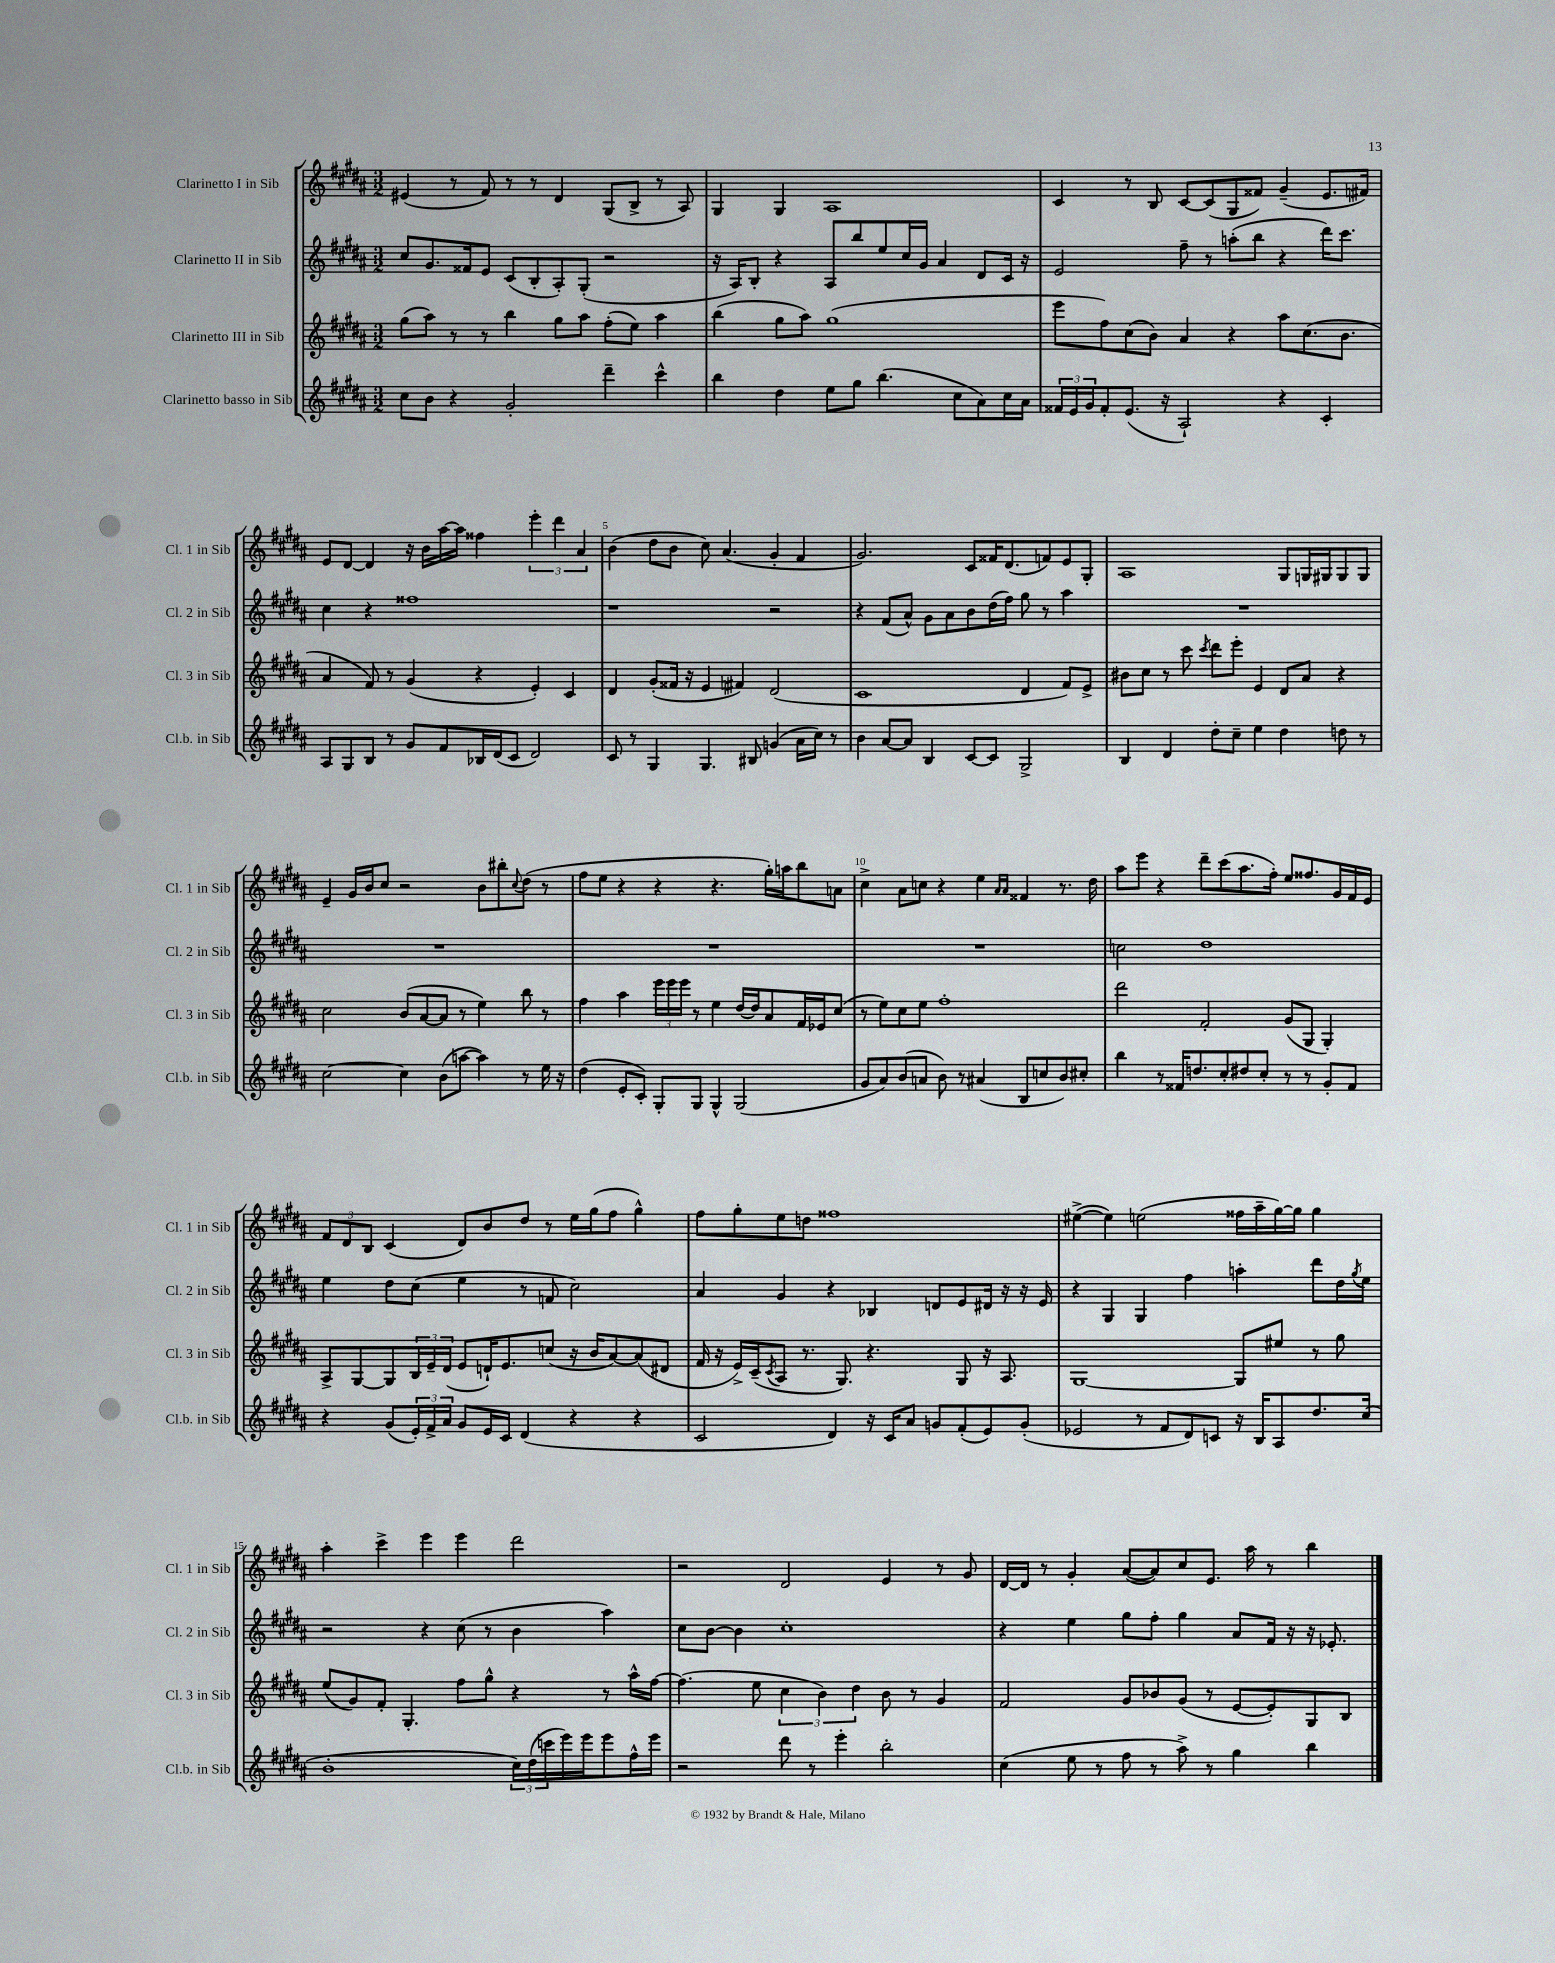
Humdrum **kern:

**kern	**kern	**kern	**kern
*staff4	*staff3	*staff2	*staff1
*clefG2	*clefG2	*clefG2	*clefG2
*k[f#c#g#d#a#]	*k[f#c#g#d#a#]	*k[f#c#g#d#a#]	*k[f#c#g#d#a#]
*M3/2	*M3/2	*M3/2	*M3/2
8cc#	(8gg#	8cc#	(4e#
8b	8aa#)	8.g#	.
4r	8r	.	8r
.	.	16f##	.
.	8r	8e	8f#)
2g#'	4bb	(8c#	8r
.	.	8B'	8r
.	8gg#	8A#')	4d#
.	8aa#	(8G#'	.
4ddd#~	(8ff#'	2r	(8G#
.	8ee)	.	8B^
4ccc#^^	4aa#	.	8r
.	.	.	8A#)
=	=	=	=
4bb	(4bb	16r	4G#
.	.	16A#)	.
.	.	8B'	.
4dd#	8gg#	4r	4G#
.	8aa#)	.	.
8ee	(1gg#	8A#	1A#
8gg#	.	8bb	.
(4.bb	.	8ee	.
.	.	16cc#	.
.	.	16g#	.
.	.	4a#	.
8cc#	.	.	.
8a#)	.	8d#	.
16cc#	.	16c#	.
16a#	.	16r	.
=	=	=	=
24f##	8eee	2e	4c#
24e	.	.	.
24g#	.	.	.
8f##'	8ff#)	.	.
(8.e	(8cc#	.	8r
.	8b)	.	8B
16r	.	.	.
2A#`)	4a#	8ff#~	[8c#
.	.	8r	(8c#]
.	4r	(8aa'	8G#
.	.	8bb	8f##)
4r	8aa#	4r	(4g#~
.	(8.cc#	.	.
4c#'	.	16ddd#)	8.e
.	8.b	8.ccc#	.
.	.	.	16f#)
=	=	=	=
8A#	4a#	4cc#	8e
8G#	.	.	[8d#
8B	8f#)	4r	4d#]
8r	8r	.	.
8g#	(4g#	1ff##	16r
.	.	.	16b
8f#	.	.	[16aa#
.	.	.	16aa#]
16B-	4r	.	4ff##
(16d#	.	.	.
8c#	.	.	.
2d#)	4e')	.	6eee'
.	.	.	6ddd#
.	4c#	.	.
.	.	.	6a#
=	=	=	=
8c#	4d#	1r	(4b
8r	.	.	.
4G#	(8g#'	.	8dd#
.	16f##	.	8b
.	16r	.	.
4.G#	4e	.	8cc#)
.	.	.	(4.a#
.	4f#)	.	.
8B#	.	.	.
(4g	(2d#	2r	4g#'
16a#	.	.	4f#
16cc#)	.	.	.
8r	.	.	.
=	=	=	=
4b	1c#	4r	2.g#)
[8a#	.	(8f#	.
8a#]	.	8a#^^)	.
4B	.	8g#	.
.	.	8a#	.
[8c#	.	8b	8c#
8c#]	.	(16dd#	16f##
.	.	16ff#)	(8.d#
2G#^	4d#	8gg#	.
.	.	8r	8f)
.	8f#)	4aa#	8e
.	8e^	.	8G#'
=	=	=	=
4B	8b#	1.r	1A#
.	8cc#	.	.
4d#	8r	.	.
.	8ccc#	.	.
.	8qccc#	.	.
8dd#'	8ddd#	.	.
8cc#~	8eee'	.	.
4ee	4e	.	.
4dd#	8d#	.	8G#
.	8a#	.	16G
.	.	.	16G#
8dd	4r	.	8G#
8r	.	.	8G#
=	=	=	=
[2cc#	2cc#	1.r	4e~
.	.	.	16g#
.	.	.	16b
.	.	.	8cc#
4cc#]	(8b	.	2r
.	[8a#	.	.
(8b	8a#]	.	.
[8aa	8r	.	.
4aa])	4ee)	.	8b
.	.	.	8bb#'
.	.	.	8qqcc#
8r	8bb	.	(8dd#
16ee	8r	.	8r
16r	.	.	.
=	=	=	=
(4dd#	4ff#	1.r	8ff#
.	.	.	8ee
8e'	4aa#	.	4r
8c#')	.	.	.
8G#'	24eee	.	4r
.	24eee	.	.
.	24eee	.	.
8G#	8r	.	.
4G#^^	4ee	.	4.r
(2G#	[16dd#	.	.
.	16dd#]	.	.
.	8a#	.	16gg#')
.	.	.	16aa
.	16f#	.	8bb
.	16e-	.	.
.	(8cc#	.	8a
=	=	=	=
8g#	8r	1.r	4cc#^
8a#)	8ee)	.	.
(8b	8cc#	.	8a#
8a	8ee	.	8cc
8b)	1ff#'	.	4r
8r	.	.	.
(4a#	.	.	4ee
.	.	.	16qqa#
.	.	.	16qqa#
8B	.	.	4f##
8cc	.	.	.
8b)	.	.	8.r
8cc#'	.	.	.
.	.	.	16dd#
=	=	=	=
4bb	2ddd#	2cc	8aa#
.	.	.	8eee
8r	.	.	4r
16f##	.	.	.
8.dd	.	.	.
.	2f#'	1dd#	8ddd#~
8cc#'	.	.	(8ccc#
8dd#	.	.	8.aa#
8cc#'	.	.	.
.	.	.	16ff#')
8r	(8g#	.	8ee
8r	8G#	.	8.ff##
8g#'	4G#')	.	.
.	.	.	16g#
8f##	.	.	16f#
.	.	.	16e
=	=	=	=
4r	8A#^	4ee	12f#
.	.	.	12d#
.	[8G#	.	.
.	.	.	12B
(8g#	8G#]	8dd#	(4c#
24e')	24B	(8cc#	.
24f#^	24e~	.	.
24a#	(24d#	.	.
8g#	8e	4ee	8d#)
16e	16d`)	.	8b
16c#	8.e	.	.
(4d#	.	8r	8dd#
.	(8cc	8f	8r
4r	16r	2cc#)	16ee
.	16b	.	(16gg#
.	[8a#)	.	8ff#
4r	(8a#]	.	4gg#^^)
.	8d#	.	.
=	=	=	=
2c#	16f#	4a#	8ff#
.	16r	.	.
.	16e^)	.	8gg#'
.	(16c#~	.	.
.	8qc#	.	.
.	8A#	4g#	8ee
.	8.r	.	8dd
4d#)	.	4r	1ff##
.	8.G#)	.	.
16r	4.r	4B-	.
16c#	.	.	.
8a#	.	.	.
8g	.	8d	.
(8f#'	8G#	8e	.
8e)	16r	16d#	.
.	8.A#	16r	.
(8g'	.	16r	.
.	.	16e	.
=	=	=	=
2e-	[1G#	4r	([4ee#^
.	.	4G#	4ee#])
8r	.	4G#	(2ee
8f#	.	.	.
8d#)	.	4ff#	.
8c	.	.	.
16r	8G#]	4aa'	16ff##
16B	.	.	16aa#~
8A#	8ee#	.	[16gg#)
.	.	.	16gg#]
8.dd#	8r	8ddd#	4gg#
.	8gg#	16dd#	.
.	.	8qgg#	.
(16cc#	.	16ee	.
=	=	=	=
1b'	(8ee	2r	4aa#'
.	8g#)	.	.
.	8f#'	.	4ccc#^
.	4.G#'	.	.
.	.	4r	4eee
.	8ff#	(8cc#	4eee
.	8gg#^^	8r	.
24cc#)	4r	4b	2ddd#
(24dd#	.	.	.
24ccc	.	.	.
16eee)	.	.	.
16eee	.	.	.
8eee	8r	4aa#)	.
16ff#^^	16aa#^^	.	.
16eee	[16ff#	.	.
=	=	=	=
2r	(4.ff#]	8cc#	2r
.	.	[8b	.
.	.	4b]	.
.	8ee	.	.
8ddd#	6cc#	1cc#'	2d#
8r	.	.	.
.	6b)	.	.
4eee'	.	.	.
.	6dd#	.	.
2bb'	8b	.	4e
.	8r	.	.
.	4g#	.	8r
.	.	.	8g#
=	=	=	=
(4cc#	2f#	4r	[16d#
.	.	.	16d#]
.	.	.	8r
8ee	.	4ee	4g#'
8r	.	.	.
8ff#	8g#	8gg#	([8a#
8r	8b-	8ff#'	8a#])
8aa#^)	(8g#	4gg#	8cc#
8r	8r	.	8.e
4gg#	[8e	8a#	.
.	.	.	16aa#
.	8e'])	16f#	8r
.	.	16r	.
4bb	8G#	16r	4bb
.	.	8.e-'	.
.	8B	.	.
==	==	==	==
*-	*-	*-	*-
